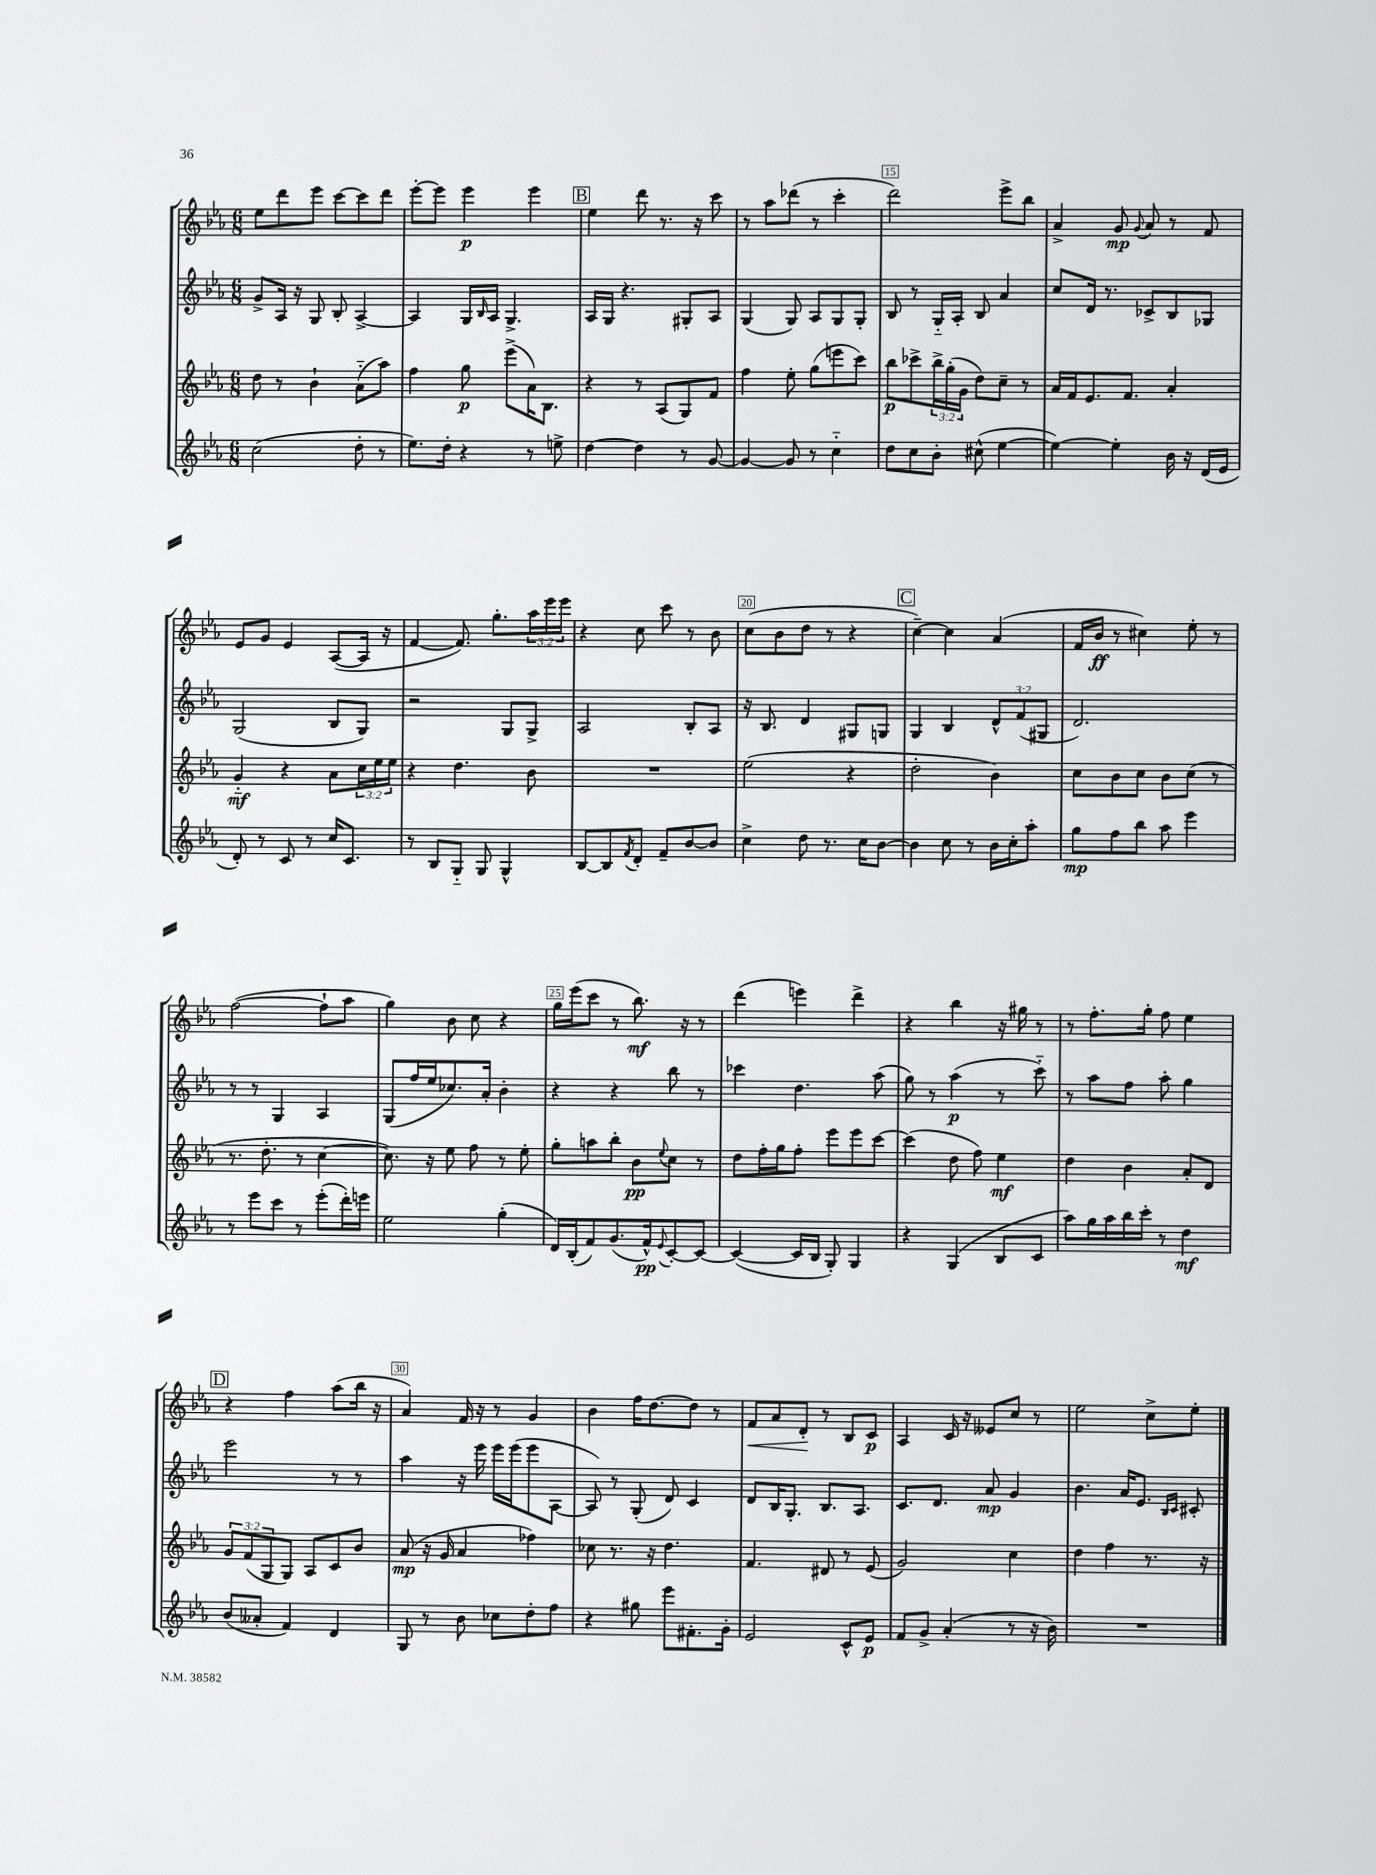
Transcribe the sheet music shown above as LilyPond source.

<<
\new StaffGroup <<
\new Staff = "s0" {
    \clef treble \key ees \major \numericTimeSignature \time 6/8 \override Staff.TupletNumber.text = #tuplet-number::calc-fraction-text
    ees''8 d'''8 ees'''8 c'''8~ c'''8 d'''8 |
    ees'''8~-. ees'''8 ees'''4\p ees'''4 |
    \mark \markup { \box "B" } ees''4 d'''8 r8. r16 c'''8 |
    r8 aes''8 des'''8( r8 c'''4-. |
    d'''2) ees'''8-> bes''8 |
    aes'4-> g'8\mp \appoggiatura { g'8 } aes'8 r8 f'8 |
    ees'8 g'8 ees'4 aes8~( aes16 r16 |
    f'4~ f'8.) g''8.-. \tuplet 3/2 { aes''16 ees'''16 ees'''16 } |
    r4 c''8 c'''8 r8 bes'8 |
    c''8( bes'8 d''8 r8 r4 |
    \mark \markup { \box "C" } c''4~--) c''4 aes'4( |
    f'16 bes'16\ff r8 cis''4) ees''8-. r8 |
    f''2~( f''8-! aes''8 |
    g''4) bes'8 c''8 r4 |
    g''16 ees'''16( c'''8 r8 bes''8.\mf) r16 r8 |
    d'''4( e'''4) d'''4-> |
    r4 bes''4 r16 gis''16 r8 |
    r8 f''8.-. g''16-. f''8 ees''4 |
    \mark \markup { \box "D" } r4 f''4 aes''8( bes''16 r16 |
    aes'4) f'16 r16 r8 g'4 |
    bes'4 f''16 d''8.~ d''8 r8 |
    f'8\< aes'8 d'8-.\! r8 bes8 c'8\p |
    aes4 c'16 r16 eeses'8 c''8 r8 |
    ees''2 c''8-> ees''8-. \bar "|." |
}
\new Staff = "s1" {
    \clef treble \key ees \major \numericTimeSignature \time 6/8 \override Staff.TupletNumber.text = #tuplet-number::calc-fraction-text
    g'8-> aes16 r16 g8 bes8-. aes4~-> |
    aes4 g16 \grace { bes16 } aes16 g4.-> |
    \mark \markup { \box "B" } aes16 g16 r4. gis8-. aes8 |
    g4( g8) aes8 g8 g8-. |
    bes8 r8 g16-_ aes16-. bes8 aes'4 |
    c''8 d'16 r8. ces'8-> bes8 ges8 |
    g2( bes8 g8) |
    r2 g8 g8-> |
    aes2 bes8-. aes8 |
    r16 bes8. d'4 gis8 g8 |
    \mark \markup { \box "C" } g4 bes4 \tuplet 3/2 { d'8-^ f'8( gis8 } |
    d'2.) |
    r8 r8 g4 aes4 |
    g8( f''16 ees''16 ces''8.) aes'16-. bes'4-. |
    r4 r4 bes''8 r8 |
    ces'''4 d''4. aes''8( |
    g''8) r8 aes''4\p( r8 c'''8-_) |
    r8 aes''8 f''8 aes''8-. g''4 |
    \mark \markup { \box "D" } ees'''2 r8 r8 |
    aes''4 r16 ees'''16 ees'''16 ees'''16( ees'''8 aes8~ |
    aes8) r8 g8-.( d'8) c'4 |
    d'8 bes16 g8.-. bes8. aes8. |
    c'8. d'8. aes'8\mp g'4 |
    bes'4. aes'16 ees'8. \grace { bes16 c'16 } cis'8-. \bar "|." |
}
\new Staff = "s2" {
    \clef treble \key ees \major \numericTimeSignature \time 6/8 \override Staff.TupletNumber.text = #tuplet-number::calc-fraction-text
    d''8 r8 bes'4-! aes'8-_( aes''8) |
    f''4 g''8\p ees'''8->( aes'16) bes8. |
    \mark \markup { \box "B" } r4 r8 aes8( g8) f'8 |
    f''4 ees''8-. g''8( e'''8 c'''8) |
    bes''8\p ces'''8-> \tuplet 3/2 { bes''16-> g''16-.( g'16 } d''8) c''8-- r8 |
    aes'16 f'16 ees'8. f'8. aes'4-. |
    g'4-_\mf r4 aes'8 \tuplet 3/2 { c''16 ees''16 ees''16 } |
    r4 d''4. bes'8 |
    R2. |
    ees''2( r4 |
    \mark \markup { \box "C" } d''2-. bes'4) |
    c''8 bes'8 c''8 bes'8 c''8( r8 |
    r8. d''8.-. r8 c''4~ |
    c''8.) r16 ees''8 f''8 r8 ees''8-. |
    g''8-. a''8 bes''8-. bes'8\pp \appoggiatura { ees''8 } c''8 r8 |
    d''8 f''16-. g''16 f''8-. ees'''8 ees'''8 c'''8~ |
    c'''4( d''8 f''8) ees''4\mf |
    d''4 bes'4 aes'8-. d'8 |
    \mark \markup { \box "D" } \tuplet 3/2 { g'8 f'8( g8 } g8) aes8 c'8 bes'8 |
    aes'8\mp( r16 g'16 aes'4 fes''4) |
    ces''8 r8. r16 d''4. |
    f'4. dis'8 r8 ees'8( |
    g'2) c''4 |
    d''4 f''4 r8. r16 \bar "|." |
}
\new Staff = "s3" {
    \clef treble \key ees \major \numericTimeSignature \time 6/8
    c''2( d''8-. r8 |
    ees''8.) d''16-. r4 r8 e''8-> |
    \mark \markup { \box "B" } d''4~ d''4 r8 g'8~ |
    g'4~ g'8 r8 c''4-_ |
    d''8 c''8 bes'8-. cis''8-^( ees''4~ |
    ees''4~) ees''4-. bes'16 r16 d'16( ees'16 |
    d'8-.) r8 c'8 r8 c''16 c'8. |
    r8 bes8 g8-_ g8 g4-^ |
    bes8~ bes8 \acciaccatura { f'8 } d'8-. f'8-- bes'8~ bes'8 |
    c''4-> d''8 r8. c''16 bes'8~ |
    \mark \markup { \box "C" } bes'4 c''8 r8 bes'16 c''16-. aes''8-. |
    g''8\mp f''8 bes''8 aes''8 ees'''4 |
    r8 ees'''8 c'''8 r8 ees'''8-.( d'''16-.) e'''16 |
    ees''2 g''4-.( |
    d'16) bes16-.( f'8) g'8.( f'16-^\pp) \appoggiatura { ees'8 } c'8~-. c'8~ |
    c'4~( c'16 bes16 g8-.) g4 |
    r4 g4( bes8 c'8 |
    aes''8) g''16 aes''16 bes''16 c'''16-. r8 d''4\mf |
    \mark \markup { \box "D" } bes'8( aeses'8-. f'4) d'4 |
    g8 r8 bes'8 ces''8 d''8-. f''8 |
    r4 gis''8 ees'''8 fis'8.-. g'16-. |
    ees'2 c'8-^ ees'8\p |
    f'8 g'8-> aes'4-.( r8 r16 bes'16) |
    R2. \bar "|." |
}
>>
>>
\layout { \context { \Score currentBarNumber = #11 \override BarNumber.break-visibility = ##(#f #t #t) barNumberVisibility = #(every-nth-bar-number-visible 5) \override BarNumber.stencil = #(make-stencil-boxer 0.1 0.3 ly:text-interface::print) } }
